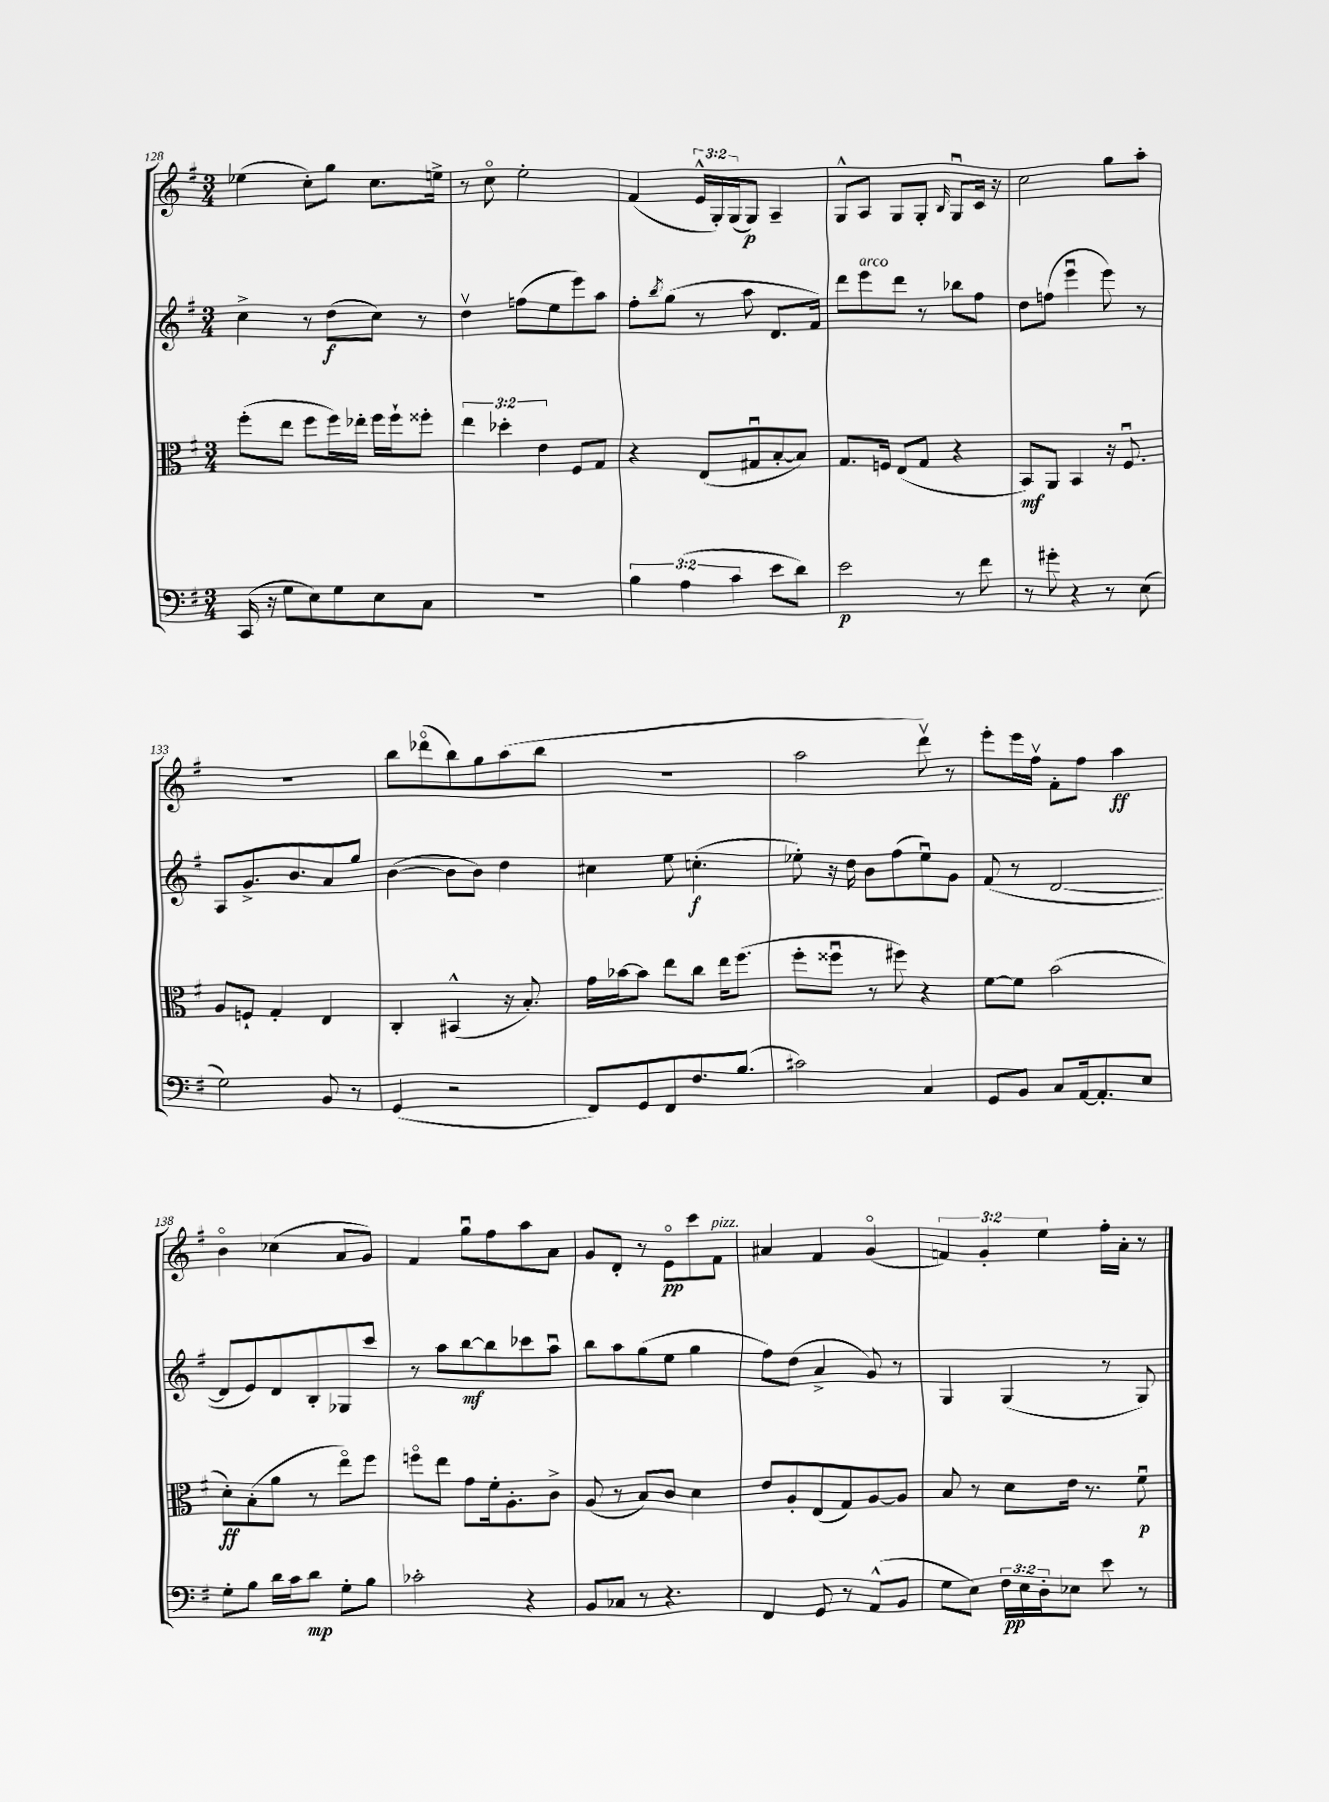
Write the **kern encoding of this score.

**kern	**kern	**kern	**kern
*staff4	*staff3	*staff2	*staff1
*clefF4	*clefC3	*clefG2	*clefG2
*k[f#]	*k[f#]	*k[f#]	*k[f#]
*M3/4	*M3/4	*M3/4	*M3/4
(16CC	(8ff#'	4cc^	(4ee-
16r	.	.	.
8G	8ee	.	.
8E)	8ff#	8r	8cc')
8G	16ff#)	(8dd	8gg
.	16ee-'	.	.
8E	16ff#	8cc)	8.cc
.	16ff#`	.	.
8C	8ff##'	8r	.
.	.	.	16ee^
=	=	=	=
2.r	6ee	4ddv	8r
.	.	.	8cco
.	6dd-'	.	.
.	.	(8ff	2ee'
.	6e	.	.
.	.	8ee	.
.	8F#	8eee)	.
.	8G	8aa	.
=	=	=	=
6B	4r	8ff#'	(4f#
.	.	8qbb	.
.	.	(8gg	.
(6A	.	.	.
.	(8E	8r	24e^^
.	.	.	24G')
6c	.	.	(24G
.	8G#u	8aa	8G)
8e	[8B'	8.d	4A~
8d)	8B])	.	.
.	.	16f#)	.
=	=	=	=
2e	8.G	8ddd	8G^^
.	.	8eee	8A
.	16F	.	.
.	(8E	8ddd	8G
.	8G	8r	8G'
.	.	.	16qqB
8r	4r	8bb-	8Gu
8f#	.	8ff#	16c
.	.	.	16r
=	=	=	=
8r	8BB)	8dd	2cc
8g#'	8AA	(8ff	.
4r	4BB	4eeeu	.
8r	16r	8eee)	8gg
.	8.F#u	.	.
(8E	.	8r	8aa'
=	=	=	=
2G)	8A	8A	2.r
.	8F`	8.g^	.
.	4G'	.	.
.	.	8.b	.
8BB	4E	8a	.
8r	.	8gg	.
=	=	=	=
(4GG	4C'	([4b	8bb
.	.	.	(8ddd-o
2r	(4BB#^^	8b]	8bb)
.	.	8b)	8gg
.	16r	4dd	(8aa
.	8.B')	.	.
.	.	.	8bb
=	=	=	=
8FF#)	16g	4cc#	2.r
.	[16b-	.	.
8GG	8b-]	.	.
8FF#	8ee	8ee	.
8.F#	8cc	(4.cc'	.
.	16ee	.	.
(8.B	(8.ff#	.	.
=	=	=	=
2c#)	8ff#'	8ee-')	2aa
.	8ff##u	16r	.
.	.	16dd	.
.	8r	8b	.
.	8ff#)	(8ff#	.
4C	4r	8ee-u)	8dddv)
.	.	8g	8r
=	=	=	=
8GG	[8f#	(8f#	8eee'
8BB	8f#]	8r	16eee
.	.	.	16ff#v
8C	(2b	[2d	8f#'
[16AA	.	.	8ff#
8.AA']	.	.	.
.	.	.	4aa
8E	.	.	.
=	=	=	=
8G'	8d')	8d]	4bo
8B	(8B'	8e)	.
16d	8a	8d	(4cc-
16c	.	.	.
8d	8r	8B'	.
8G'	8eeo)	8G-	8a
8B	8ff#	8ccc	8g)
=	=	=	=
2c-'	8ffo	8r	4f#
.	8ee	8aa	.
.	8g	[8bb	8ggu
.	16f#'	8bb]	8ff#
.	8.A'	.	.
4r	.	8ccc-	8aa
.	8c^	8aau	8a
=	=	=	=
8BB	(8A	8bb	8g
8C-	8r	8aa	8d'
8r	8B)	(8gg	8r
4.r	8c	8ee	8eo
.	4d	4gg	8ccc
.	.	.	8f#
=	=	=	=
4FF#	8e	8ff#)	4a#
.	8A'	(8dd	.
8GG	(8E	4a^	4f#
8r	8G)	.	.
(8AA^^	[8A	8g)	(4go
8BB	8A]	8r	.
=	=	=	=
8G	8B	4G	6f)
8E)	8r	.	.
.	.	.	6g'
24F#	8d	(4G	.
24E	.	.	.
24D'	.	.	6ee
8E-	16e	.	.
.	8.r	.	.
8e	.	8r	16ff#'
.	.	.	16a'
8r	8f#u	8G)	8r
==	==	==	==
*-	*-	*-	*-
